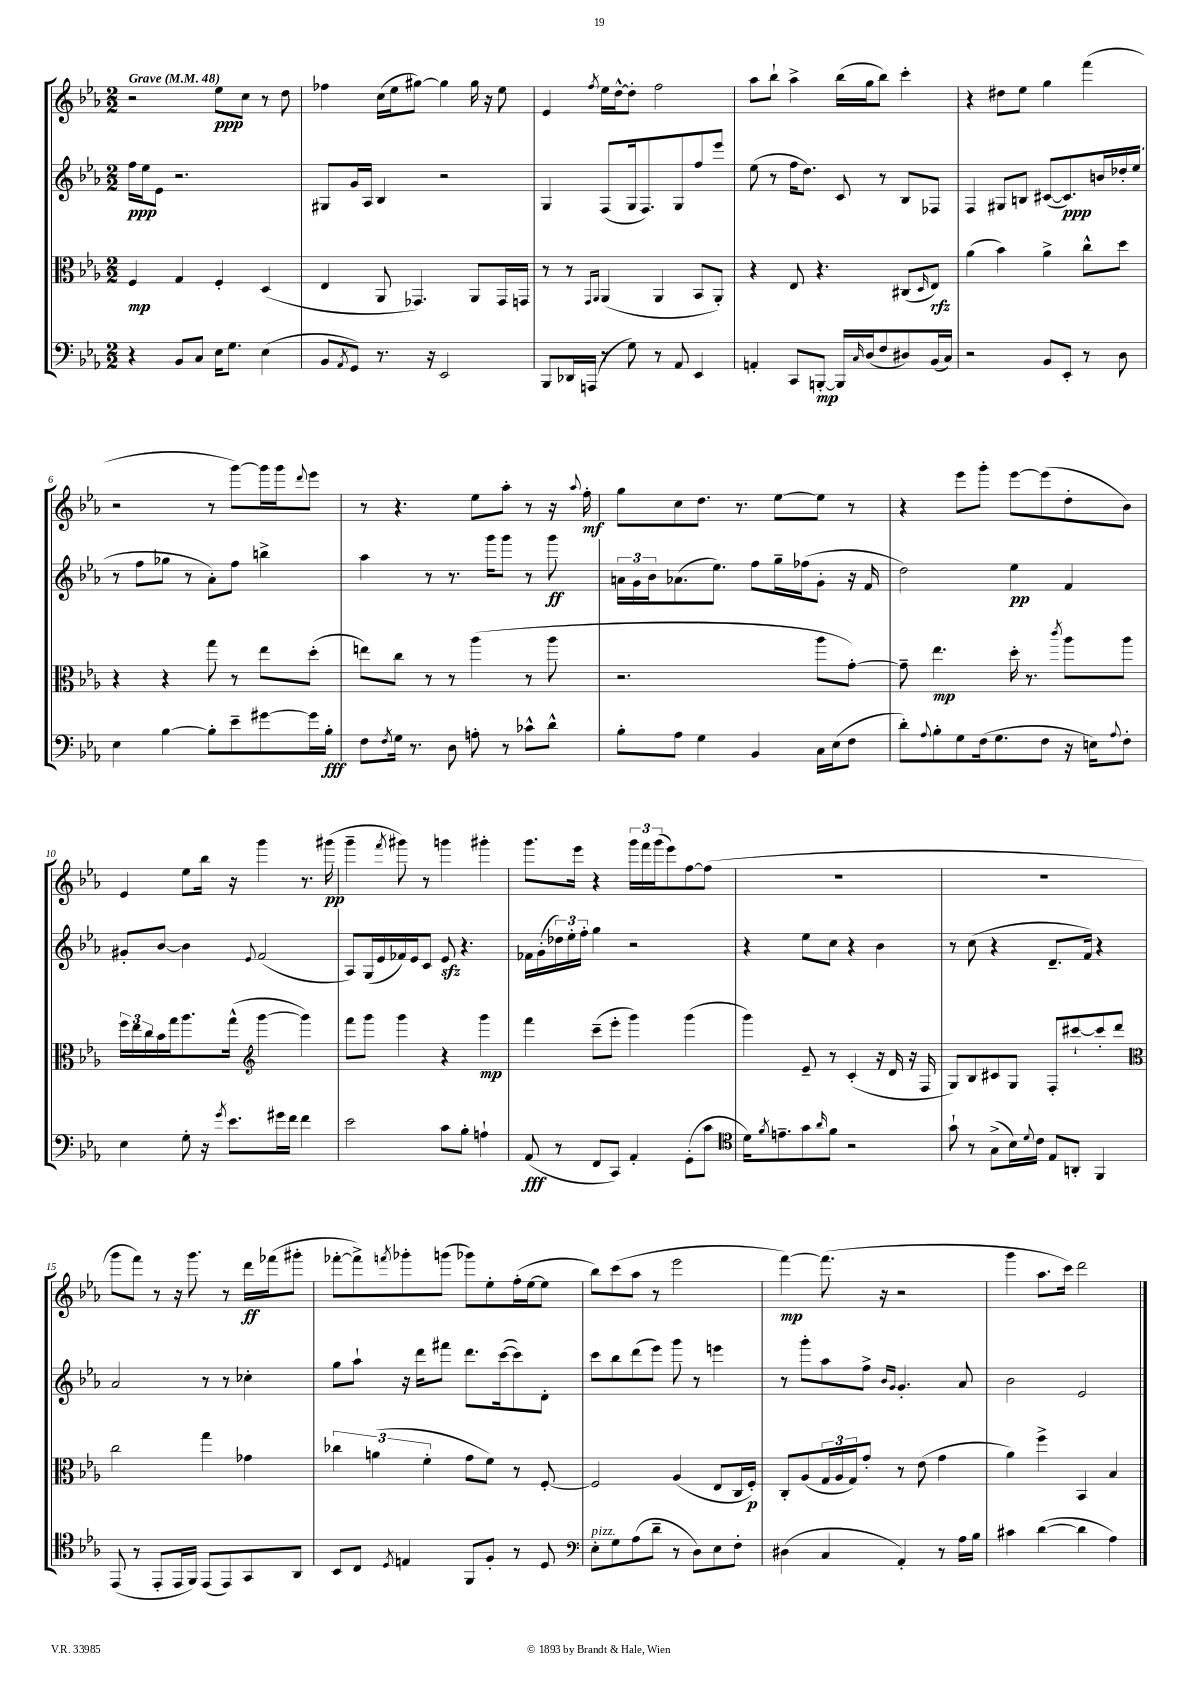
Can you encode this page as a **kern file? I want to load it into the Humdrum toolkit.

**kern	**kern	**kern	**kern
*staff4	*staff3	*staff2	*staff1
*clefF4	*clefC3	*clefG2	*clefG2
*k[b-e-a-]	*k[b-e-a-]	*k[b-e-a-]	*k[b-e-a-]
*M2/2	*M2/2	*M2/2	*M2/2
*MM48	*MM48	*MM48	*MM48
4r	4F	16ff	2r
.	.	16ee-	.
.	.	8e-	.
8BB-	4G	2.r	.
8C	.	.	.
16E-	4F'	.	8ee-
8.G	.	.	.
.	.	.	8cc
(4E-	(4D	.	8r
.	.	.	8dd
=	=	=	=
8BB-	4E-	8G#	4ff-
8qAA-	.	.	.
8GG)	.	16g	.
.	.	16A-	.
8.r	8AA-	4B-	(16cc
.	.	.	16ee-
.	4.GG-)	.	[8gg#)
16r	.	.	.
2EE-	.	2r	4gg#]
.	8AA-	.	16gg#
.	.	.	16r
.	16GG-	.	8ee-
.	16GG	.	.
=	=	=	=
8BBB-	8r	4G	4e-
16DD-	8r	.	.
(16AAA	.	.	.
.	16qqGG	.	.
.	16qqAA-	.	8qff
8r	(4AA-	(8F	16ee-
.	.	.	[16dd^^
8G)	.	16G	8dd']
.	.	8.F)	.
8r	4AA-	.	2ff
8AA-	.	8G	.
4EE-	8BB-	8ff	.
.	8AA-')	8eee-	.
=	=	=	=
4AA'	4r	(8ee-	8aa-
.	.	8r	8bb-`
8CC	8E-	16ff	4aa-^
.	.	8.dd)	.
[8BBB'	4.r	.	.
16BBB]	.	8c	(16bb-
16qqC	.	.	.
(16D	.	.	16gg
8F	.	8r	8bb-)
8D#)	(8C#	8B-	4ccc'
.	16qqD	.	.
(16BB-	8E-)	8F-	.
16C)	.	.	.
=	=	=	=
2r	(4a-	4F	4r
.	4b-)	8G#	8dd#
.	.	8B	8ee-
8BB-	4a-^	([8c#	4gg
8EE-'	.	8.c#])	.
8r	8cc^^	.	(4fff
.	.	16b	.
8D	8dd	16dd-'	.
.	.	(16ee-	.
=	=	=	=
4E-	4r	8r	2r
.	.	8ff	.
[4B-	4r	8gg-	.
.	.	8r	.
8B-']	8gg	8a-')	8r
8e-~	8r	8ff	[8ggg)
[8g#	8ee-	4bb^	16ggg]
.	.	.	16ggg
.	.	.	8qqddd
16g#]	(8dd'	.	8eee-
16B-'	.	.	.
=	=	=	=
8F	8ee)	4aa-	8r
8qF	.	.	.
16G	8cc	.	4.r
8.r	.	.	.
.	8r	8r	.
8D	8r	8.r	.
8A'	(4aa-	.	8ee-
.	.	16ggg	.
8r	.	8ggg	8aa-'
8c-^^	8r	8r	8r
8d^^	8aa-	8ggg	16r
.	.	.	8qqaa-
.	.	.	16ff'
=	=	=	=
8B-'	2.r	24a	8gg
.	.	24g	.
.	.	24b-	.
8A-	.	(8.a-	8cc
4G	.	.	8.dd
.	.	8.ee-)	.
.	.	.	8.r
4BB-	.	8ff	.
.	.	16gg~	[8ee-
.	.	(16ff-	.
16C	8aa-	8g'	8ee-]
(16E-	.	.	.
8F	[8g')	16r	8r
.	.	16f	.
=	=	=	=
8d')	8g~]	2dd)	4r
8qqA-	.	.	.
8B-'	4.ee-	.	.
8G	.	.	8eee-
(16F	.	.	8ggg'
8.G	.	.	.
.	16dd'	4ee-	[8eee-
.	8.r	.	.
8F	.	.	(8eee-]
.	8qccc	.	.
16r	8aa-	4f	8dd'
16E)	.	.	.
8qqA-	.	.	.
8F'	8aa-	.	8b-)
=	=	=	=
4E-	24ff	8g#'	4e-
.	24ee-	.	.
.	24cc	.	.
.	16b-	[8b-	.
.	16gg	.	.
8G'	8.aa-	4b-]	8ee-
16r	.	.	16bb-
8qg	.	.	.
8.e-	(16gg^^	.	16r
*	*clefG2	*	*
.	.	8qqe-	.
.	[4ggg	(2f	4ggg
16g#	.	.	.
16f	.	.	.
4f	4ggg])	.	8.r
.	.	.	(16ggg#
=	=	=	=
2e-	8fff	8A-)	4ggg~
.	8ggg	(16G	.
.	.	16e-	.
.	.	.	8qfff
.	4ggg	16f-)	8ggg#)
.	.	16e-	.
.	.	8c	8r
8c	4r	8e-	4ggg
8B-'	.	4.r	.
4A`	4ggg	.	4ggg#'
=	=	=	=
(8AA-	4fff	16f-	8.ggg
.	.	(16g'	.
8r	.	24dd-)	.
.	.	24ee-'	.
.	.	.	16eee-
.	.	24ff'	.
8FF	(8ccc~	4gg	4r
8CC)	8eee-'	.	.
4AA-'	4ggg)	2r	24ggg
.	.	.	24fff
.	.	.	(24ggg
.	.	.	8eee-)
(8GG'	(4ggg	.	[8ff
8c	.	.	(8ff]
=	=	=	=
*clefC4	*	*	*
16d)	4ggg)	4r	1r
8qf	.	.	.
8.e~	.	.	.
8g	8e-~	8ee-	.
16qqa-	.	.	.
8f	8r	8cc	.
2r	(4c'	4r	.
.	16r	4b-	.
.	16d	.	.
.	16r	.	.
.	16F	.	.
=	=	=	=
8g`	8G)	8r	1r
8r	8B-	(8cc	.
(8G^	8c#	4r	.
16B-)	8G	.	.
8qqd	.	.	.
16c	.	.	.
8E-	8F'	8.d~	.
8AA'	[8ccc#`	.	.
.	.	16f)	.
4FF	8ccc#']	4r	.
.	8ddd	.	.
=	=	=	=
*	*clefC3	*	*
(8EE-	2cc	2a-	8ggg
8r	.	.	8fff)
8EE-'	.	.	8r
16EE-	.	.	16r
16FF)	.	.	8.ggg
(8EE-	4gg	8r	.
8EE-)	.	8r	8r
8GG	4g-	4cc-'	16ddd
.	.	.	(16fff-
8AA-	.	.	8ggg#'
=	=	=	=
8BB-	6cc-	8gg	[8fff-'
8C	.	8aa-`	8fff-^])
.	(6a	.	.
8qD	.	.	8qfff
4E	.	16r	8ggg-'
.	.	16ddd	.
.	6f'	.	.
.	.	8fff#	(8ggg
8FF	8g	8.ddd	8ggg-)
8F'	8f)	.	8ee-'
.	.	([16ccc	.
8r	8r	8ccc])	(16ff'
.	.	.	[16ee-
8D	[8F'	8d'	8ee-]
=	=	=	=
*clefF4	*	*	*
8E-'	2F]	8ccc	8bb-)
8G	.	8bb-	(8ccc
(8A-	.	(8ddd	8aa-
8d~	.	8eee-)	8r
8r	(4A-	8ggg	2eee-
8D)	.	8r	.
8E-	8E-	4eee	.
8F'	16C	.	.
.	16F')	.	.
=	=	=	=
(4D#	8C'	8r	[4fff)
.	(8A-	8ggg'	.
4C	24G	8aa-	(8.fff]
.	24A-	.	.
.	24G)	.	.
.	8g'	8ff^	.
.	.	.	16r
.	.	16qqb-	.
.	.	16qqg	.
4AA-')	8r	4.g'	2r
.	(8e-	.	.
8r	4g	.	.
16A-	.	8a-	.
16B-	.	.	.
=	=	=	=
4c#	4a-)	2b-	4ggg
([4d	4ff^	.	8.aa-
.	.	.	16ccc)
4d]	4BB-	2e-	2ddd
4A-)	4B-	.	.
==	==	==	==
*-	*-	*-	*-
